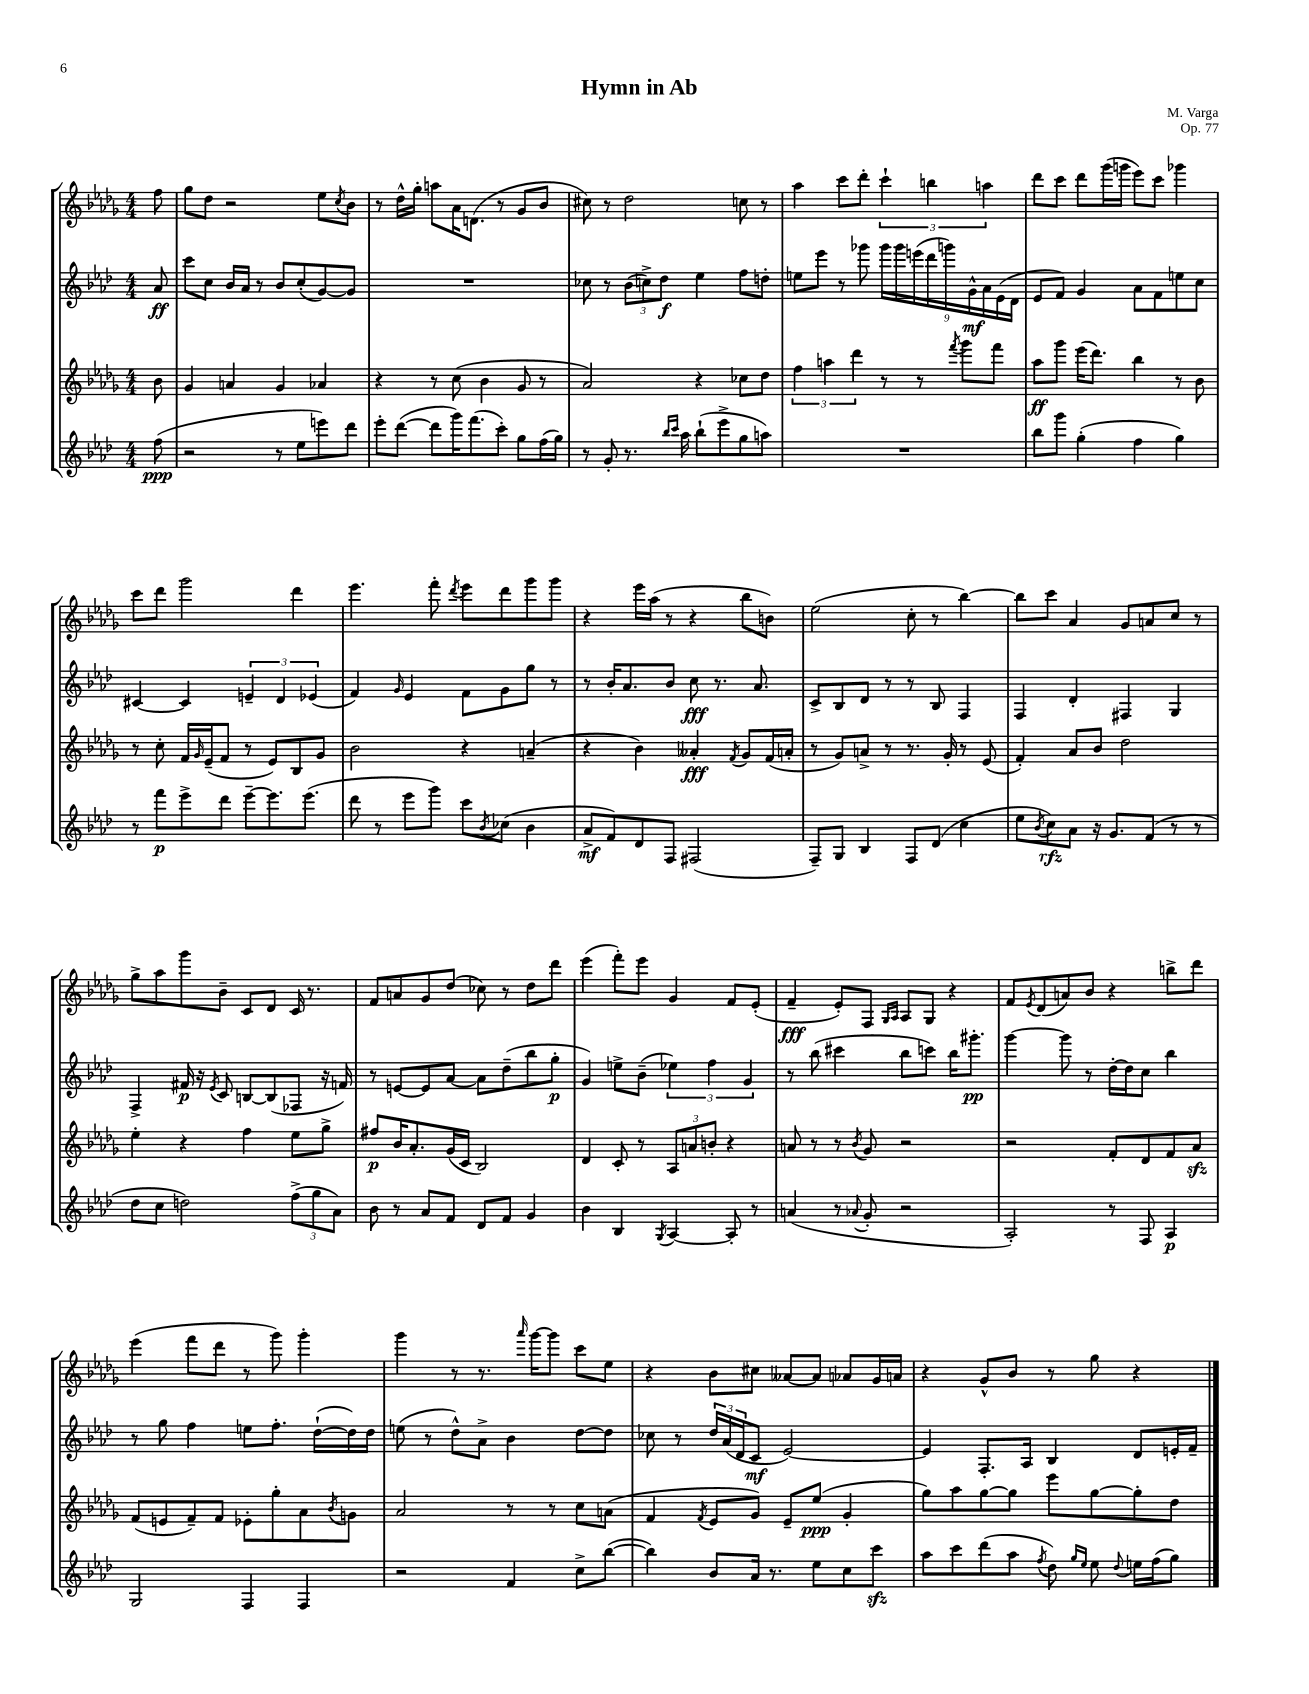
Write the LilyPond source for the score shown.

\header { title = "Hymn in Ab" composer = "M. Varga" opus = "Op. 77" }
<<
\new StaffGroup <<
\new Staff = "s0" {
    \clef treble \key des \major \numericTimeSignature \time 4/4 \partial 8
    f''8 |
    ges''8 des''8 r2 ees''8 \acciaccatura { c''8 } bes'8 |
    r8 des''16-^ ges''16-. a''8 aes'16 d'8.( r8 ges'8 bes'8 |
    cis''8) r8 des''2 c''8 r8 |
    aes''4 c'''8 des'''8-. \tuplet 3/2 { c'''4-! b''4 a''4 } |
    des'''8 c'''8 des'''8 ges'''16( g'''16 ees'''8) c'''8 ges'''4 |
    c'''8 des'''8 ges'''2 des'''4 |
    ees'''4. f'''8-. \acciaccatura { des'''8 } ees'''8 des'''8 ges'''8 ges'''8 |
    r4 ees'''16 aes''16( r8 r4 bes''8 b'8) |
    ees''2( c''8-. r8 bes''4~) |
    bes''8 c'''8 aes'4 ges'8 a'8 c''8 r8 |
    ges''8-> aes''8 ges'''8 bes'8-- c'8 des'8 c'16 r8. |
    f'8 a'8 ges'8 des''8( ces''8) r8 des''8 des'''8 |
    ees'''4( f'''8-.) ees'''8 ges'4 f'8 ees'8-.( |
    f'4--\fff ees'8-.) f8 \grace { ges16 aes16 } aes8 ges8 r4 |
    f'8 \acciaccatura { ees'8 } des'8( a'8) bes'8 r4 b''8-> des'''8 |
    ees'''4( f'''8 des'''8 r8 ges'''8) ges'''4-. |
    ges'''4 r8 r8. \grace { aes'''16 } ges'''16~ ges'''8 c'''8 ees''8 |
    r4 bes'8 cis''8 aeses'8~ aeses'8 aes'8 ges'16 a'16 |
    r4 ges'8-^ bes'8 r8 ges''8 r4 \bar "|." |
}
\new Staff = "s1" {
    \clef treble \key aes \major \numericTimeSignature \time 4/4 \partial 8
    aes'8\ff |
    c'''8 c''8 bes'16 aes'16 r8 bes'8 c''8-.( g'8~) g'8 |
    R1 |
    ces''8 r8 \tuplet 3/2 { bes'8( c''8->) des''8\f } ees''4 f''8 d''8-. |
    e''8 ees'''8 r8 ges'''8 \tuplet 9/8 { ges'''16 ges'''16 e'''16( des'''16 g'''16) g'16-^\mf aes'16 ees'16( des'16 } |
    ees'8 f'8) g'4 aes'8 f'8 e''8 c''8 |
    cis'4~ cis'4 \tuplet 3/2 { e'4-- des'4 ees'4( } |
    f'4) \grace { g'16 } ees'4 f'8 g'8 g''8 r8 |
    r8 bes'16-. aes'8. bes'8 c''8\fff r8. aes'8. |
    c'8-> bes8 des'8 r8 r8 bes8 f4 |
    f4 des'4-. fis4 g4 |
    f4-> fis'16\p r16 \acciaccatura { ees'8 } c'8 b8~ b8( fes8 r16 f'16) |
    r8 e'8~ e'8 aes'8~ aes'8 des''8--( bes''8 g''8-.\p |
    g'4) e''8-> bes'8--( \tuplet 3/2 { ees''4) f''4 g'4 } |
    r8 bes''8( cis'''4 bes''8 c'''8) bes''16 gis'''8.-.\pp |
    g'''4~ g'''8 r8 des''16~-. des''16 c''8 bes''4 |
    r8 g''8 f''4 e''8 f''8.-. des''16~-!( des''16) des''16 |
    e''8( r8 des''8-^) aes'8-> bes'4 des''8~ des''8 |
    ces''8 r8 \tuplet 3/2 { des''16 aes'16( des'16 } c'8\mf ees'2~) |
    ees'4 f8.-. aes16 bes4 des'8 e'16-. f'16-- \bar "|." |
}
\new Staff = "s2" {
    \clef treble \key des \major \numericTimeSignature \time 4/4 \partial 8
    bes'8 |
    ges'4 a'4 ges'4 aes'4 |
    r4 r8 c''8( bes'4 ges'8 r8 |
    aes'2) r4 ces''8 des''8 |
    \tuplet 3/2 { f''4 a''4 des'''4 } r8 r8 \acciaccatura { f'''8 } ges'''8 f'''8 |
    aes''8\ff ges'''8 ees'''16( des'''8.) bes''4 r8 bes'8 |
    r8 c''8-. f'16 \grace { ges'16 } ees'16--( f'8 r8 ees'8) bes8 ges'8 |
    bes'2 r4 a'4--( |
    r4 bes'4) aeses'4-.\fff \acciaccatura { f'8 } ges'8 f'16( a'16-. |
    r8 ges'8) a'8-> r8 r8. ges'16-. r8 ees'8( |
    f'4-.) aes'8 bes'8 des''2 |
    ees''4-. r4 f''4 ees''8 ges''8-> |
    fis''8\p bes'16 aes'8.-. ges'16( c'16 bes2) |
    des'4 c'8-. r8 \tuplet 3/2 { aes8 a'8 b'8-. } r4 |
    a'8 r8 r8 \acciaccatura { bes'8 } ges'8 r2 |
    r2 f'8-. des'8 f'8 aes'8\sfz |
    f'8( e'8 f'8--) f'8 ees'8-. ges''8-. aes'8 \acciaccatura { bes'8 } g'8 |
    aes'2 r8 r8 c''8 a'8( |
    f'4 \acciaccatura { f'8 } ees'8 ges'8) ees'8-- ees''8\ppp( ges'4-. |
    ges''8) aes''8 ges''8~ ges''8 ees'''8 ges''8~ ges''8-. des''8 \bar "|." |
}
\new Staff = "s3" {
    \clef treble \key aes \major \numericTimeSignature \time 4/4 \partial 8
    f''8\ppp( |
    r2 r8 ees''8 e'''8) des'''8 |
    ees'''8-. des'''8~( des'''8 g'''16) f'''8.( c'''8-.) g''8 f''16( g''16) |
    r8 g'8-. r8. \grace { bes''16 c'''16 } aes''16 bes''8-!( ees'''8-> g''8 a''8) |
    R1 |
    bes''8 g'''8 g''4-.( f''4 g''4) |
    r8 f'''8\p ees'''8-> des'''8 ees'''8~-- ees'''8. ees'''8.( |
    des'''8 r8 ees'''8 g'''8) c'''8 \acciaccatura { bes'8 } ces''8( bes'4 |
    aes'8->\mf f'8) des'8 f8 fis2( |
    f8--) g8 bes4 f8 des'8( c''4 |
    ees''8 \acciaccatura { bes'8 } c''8\rfz) aes'8 r16 g'8. f'8( r8 r8 |
    des''8 c''8 d''2) \tuplet 3/2 { f''8->( g''8 aes'8) } |
    bes'8 r8 aes'8 f'8 des'8 f'8 g'4 |
    bes'4 bes4 \acciaccatura { g8 } aes4~ aes8-. r8 |
    a'4( r8 \appoggiatura { aes'8 } g'8-. r2 |
    aes2-.) r8 f8 aes4\p |
    g2 f4 f4 |
    r2 f'4 c''8-> bes''8~( |
    bes''4) bes'8 aes'16 r8. ees''8 c''8 c'''8\sfz |
    aes''8 c'''8 des'''8( aes''8 \acciaccatura { f''8 } des''8) \grace { g''16 ees''16 } ees''8 \appoggiatura { des''8 } e''16 f''16( g''8) \bar "|." |
}
>>
>>
\layout { \context { \Score \remove "Bar_number_engraver" } }
